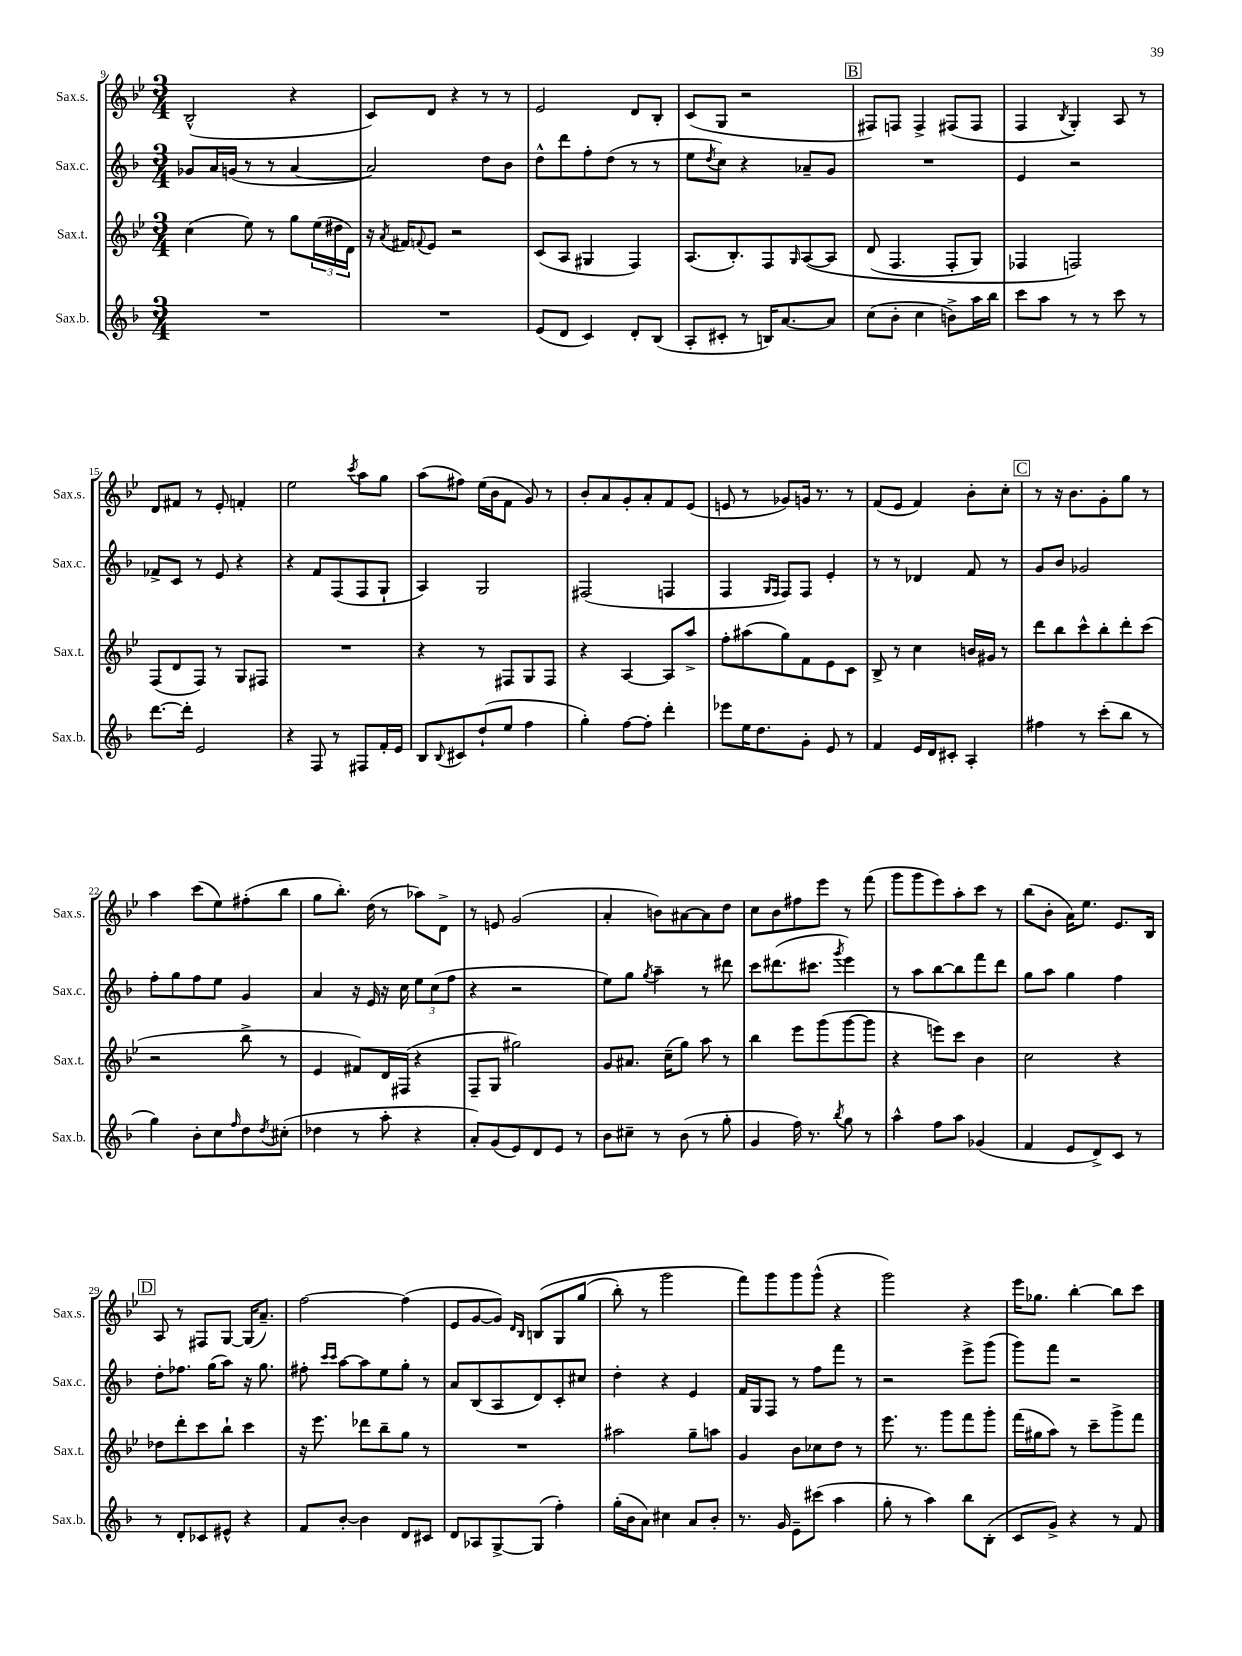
<<
\new StaffGroup <<
\new Staff = "s0" \with { instrumentName = "Sax.s." shortInstrumentName = "Sax.s." } {
    \clef treble \key bes \major \numericTimeSignature \time 3/4
    bes2-^( r4 |
    c'8) d'8 r4 r8 r8 |
    ees'2 d'8 bes8-. |
    c'8( g8 r2 |
    \mark \markup { \box "B" } fis8) f8 f4-> fis8( fis8 |
    f4 \acciaccatura { bes8 } g4-.) a8 r8 |
    d'8 fis'8 r8 ees'8-. f'4-. |
    ees''2 \acciaccatura { c'''8 } a''8 g''8 |
    a''8( fis''8) ees''16( bes'16 f'8 g'8) r8 |
    bes'8-. a'8 g'8-. a'8-. f'8 ees'8( |
    e'8 r8 ges'8) g'16 r8. r8 |
    f'8( ees'8 f'4) bes'8-. c''8-. |
    \mark \markup { \box "C" } r8 r16 bes'8. g'8-. g''8 r8 |
    a''4 c'''8( ees''8) fis''8-.( bes''8 |
    g''8 bes''8.-.) d''16( r8 aes''8) d'8-> |
    r8 e'8 g'2( |
    a'4-. b'8) ais'8~ ais'8 d''8 |
    c''8 bes'8 fis''8 ees'''8 r8 f'''8( |
    g'''8 g'''8 ees'''8) a''8-. c'''8 r8 |
    bes''8( bes'8-. a'16) ees''8. ees'8. bes16 |
    \mark \markup { \box "D" } a8 r8 fis8 g8~ g16( a'8.--) |
    f''2~ f''4( |
    ees'8 g'8~ g'8) \grace { d'16 bes16 } b8\( g8 g''8( |
    bes''8-.) r8 g'''2 |
    f'''8\) g'''8 g'''8 g'''8-^( r4 |
    g'''2) r4 |
    ees'''16 ges''8. bes''4~-. bes''8 c'''8 \bar "|." |
}
\new Staff = "s1" \with { instrumentName = "Sax.c." shortInstrumentName = "Sax.c." } {
    \clef treble \key f \major \numericTimeSignature \time 3/4
    ges'8 a'16 g'16( r8 r8 a'4~ |
    a'2) d''8 bes'8 |
    d''8-^ d'''8 f''8-. d''8( r8 r8 |
    e''8 \acciaccatura { d''8 } c''8) r4 aes'8-- g'8 |
    \mark \markup { \box "B" } R2. |
    e'4 r2 |
    fes'8-> c'8 r8 e'8 r4 |
    r4 f'8 f8( f8 g8-! |
    a4) g2 |
    fis2( f4 |
    f4 \grace { g16 f16 } f8) f8 e'4-. |
    r8 r8 des'4 f'8 r8 |
    \mark \markup { \box "C" } g'8 bes'8 ges'2 |
    f''8-. g''8 f''8 e''8 g'4 |
    a'4 r16 e'16 r16 c''16 \tuplet 3/2 { e''8 c''8( f''8 } |
    r4 r2 |
    e''8) g''8 \acciaccatura { g''8 } a''4-- r8 dis'''8 |
    c'''8 dis'''8.( cis'''8. \acciaccatura { g'''8 } e'''4) |
    r8 a''8 bes''8~ bes''8 f'''8 d'''8 |
    g''8 a''8 g''4 f''4 |
    \mark \markup { \box "D" } d''8-. fes''8. g''16( a''8) r16 g''8. |
    fis''8-. \grace { c'''16 c'''16 } a''8~ a''8 e''8 g''8-. r8 |
    a'8 bes8( a8 d'8) c'8-. cis''8 |
    d''4-. r4 e'4 |
    f'16 g16 f8 r8 f''8 f'''8 r8 |
    r2 e'''8-> g'''8( |
    g'''8) f'''8 r2 \bar "|." |
}
\new Staff = "s2" \with { instrumentName = "Sax.t." shortInstrumentName = "Sax.t." } {
    \clef treble \key bes \major \numericTimeSignature \time 3/4
    c''4( ees''8) r8 g''8 \tuplet 3/2 { ees''16( dis''16 d'16) } |
    r16 \acciaccatura { a'8 } fis'16 \appoggiatura { f'8 } ees'8 r2 |
    c'8( a8 gis4 f4) |
    a8.( bes8.-.) f8 \grace { g16 } a8~\( a8 |
    \mark \markup { \box "B" } d'8( f4. f8-. g8) |
    fes4 f2\) |
    f8( d'8 f8) r8 g8 fis8 |
    R2. |
    r4 r8 fis8 g8 fis8 |
    r4 a4~ a8 a''8-> |
    f''8-. ais''8( g''8) f'8 ees'8 c'8 |
    bes8-> r8 c''4 b'16 gis'16 r8 |
    \mark \markup { \box "C" } d'''8 bes''8 c'''8-^ bes''8-. d'''8-. c'''8( |
    r2 bes''8-> r8 |
    ees'4 fis'8) d'16 fis16( r4 |
    f8-- g8 gis''2) |
    g'8 ais'8. c''16--( g''8) a''8 r8 |
    bes''4 ees'''8 g'''8( g'''8~ g'''8 |
    r4 e'''8) c'''8 bes'4 |
    c''2 r4 |
    \mark \markup { \box "D" } des''8 d'''8-. c'''8 bes''8-! c'''4 |
    r16 ees'''8. des'''8 bes''8-- g''8 r8 |
    R2. |
    ais''2 g''8-- a''8 |
    g'4 bes'8 ces''8 d''8 r8 |
    ees'''8. r8. g'''8 f'''8 g'''8-. |
    f'''16( gis''16 a''8) r8 c'''8-- g'''8-> f'''8 \bar "|." |
}
\new Staff = "s3" \with { instrumentName = "Sax.b." shortInstrumentName = "Sax.b." } {
    \clef treble \key f \major \numericTimeSignature \time 3/4
    R2. |
    R2. |
    e'8( d'8 c'4) d'8-. bes8( |
    a8-. cis'8-. r8 b16) a'8.~ a'8 |
    \mark \markup { \box "B" } c''8( bes'8-. c''4 b'8->) a''16 bes''16 |
    c'''8 a''8 r8 r8 c'''8 r8 |
    d'''8.~ d'''16-. e'2 |
    r4 f8 r8 fis8 f'16-. e'16 |
    bes8 \appoggiatura { bes8 } cis'8 d''8-!( e''8 f''4 |
    g''4-.) f''8~ f''8-. d'''4-. |
    ees'''8 e''16 d''8. g'8-. e'8 r8 |
    f'4 e'16 d'16 cis'8-. a4-. |
    \mark \markup { \box "C" } fis''4 r8 c'''8-.( bes''8 r8 |
    g''4) bes'8-. c''8 \grace { f''16 } d''8 \acciaccatura { d''8 } cis''8-.( |
    des''4 r8 a''8-. r4 |
    a'8-.) g'8( e'8) d'8 e'8 r8 |
    bes'8 cis''8-- r8 bes'8( r8 g''8-. |
    g'4 f''16) r8. \acciaccatura { bes''8 } g''8 r8 |
    a''4-^ f''8 a''8 ges'4( |
    f'4 e'8 d'8->) c'8 r8 |
    \mark \markup { \box "D" } r8 d'8-. ces'8 eis'8-^ r4 |
    f'8 bes'8~-. bes'4 d'8 cis'8 |
    d'8 aes8 g8~-> g8( f''4-.) |
    g''16-.( bes'16 a'8) cis''4 a'8 bes'8-. |
    r8. g'16 e'8-- cis'''8( a''4 |
    g''8-. r8 a''4) bes''8 bes8-.( |
    c'8 g'8->) r4 r8 f'8 \bar "|." |
}
>>
>>
\layout { \context { \Score currentBarNumber = #9 } }
